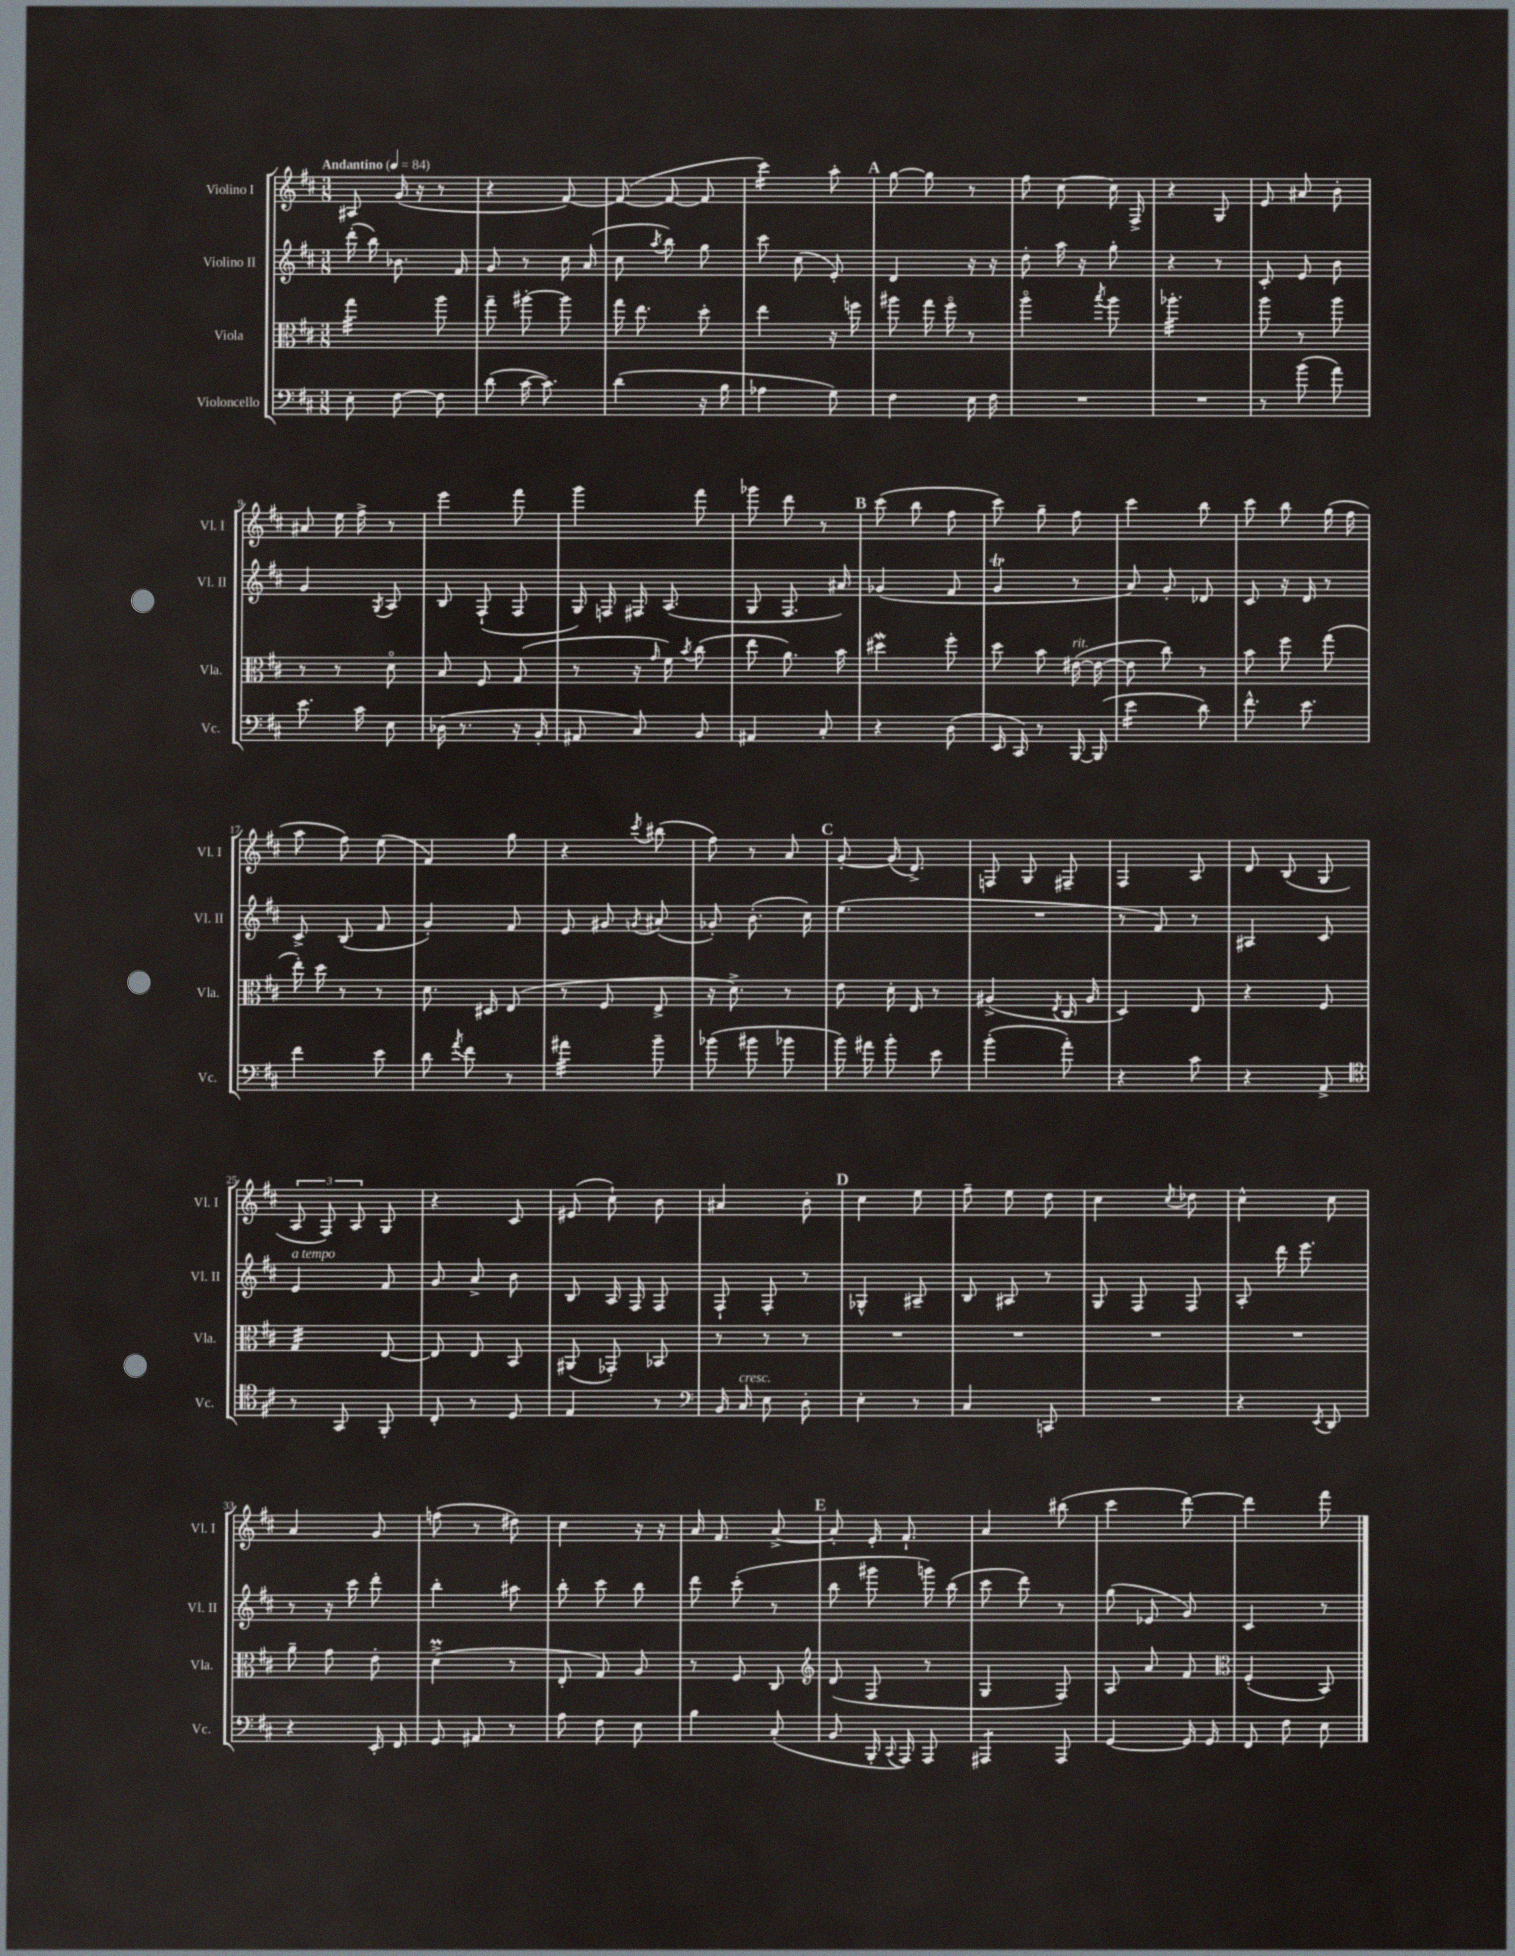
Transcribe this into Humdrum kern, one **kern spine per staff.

**kern	**kern	**kern	**kern
*staff4	*staff3	*staff2	*staff1
*clefF4	*clefC3	*clefG2	*clefG2
*k[f#c#]	*k[f#c#]	*k[f#c#]	*k[f#c#]
*M3/8	*M3/8	*M3/8	*M3/8
*MM84	*MM84	*MM84	*MM84
8E'	4gg	(16ddd'	8A#
.	.	16bb)	.
[8F#	.	8.b-	(16g
.	.	.	16r
8F#]	8aa	.	8r
.	.	16f#	.
=	=	=	=
(8d	8gg~	8g	4r
[16c#	[8aa#'	8r	.
8.c#])	.	.	.
.	8aa#]	16cc#	[8f#)
.	.	(16a	.
=	=	=	=
(4d	16gg	8cc#	(8f#_
.	8.ee	.	.
.	.	8qaa	.
.	.	8bb)	8f#_
16r	8dd'	8gg	8f#]
16B	.	.	.
=	=	=	=
4A-	4ee	8ccc#	4ccc#)
.	.	(8cc#	.
8G)	16r	8e')	8aa'
.	16ff	.	.
=	=	=	=
4F#	8aa#	4d	[8gg
.	16gg	.	8gg]
.	16ff#o	.	.
16E	8r	16r	8r
16F#	.	16r	.
=	=	=	=
4.r	4aao	8dd'	8ff#
.	.	16aa	[8cc#
.	.	16r	.
.	8qbb	.	.
.	8aa	8gg'	16cc#]
.	.	.	16F#^
=	=	=	=
4.r	4.aa-'	4r	4r
.	.	8r	8G
=	=	=	=
8r	8aa	8c#'	8e
(8b	8r	8e	8a#
8a)	8aa	8b	8b'
=	=	=	=
8.e	8r	4g	8a#
.	8r	.	16ee
16c#	.	.	16ff#^
.	.	8qG	.
8E	8do	8A	8r
=	=	=	=
(16D-	8B	8B	4eee
8.r	.	.	.
.	8F#	(8F#`	.
16r	(8G	8F#	8fff#
16BB'	.	.	.
=	=	=	=
8AA#	8r	16G)	4ggg
.	.	16F	.
8C#)	16r	16F#	.
.	16qqg	.	.
.	16f#)	(8.A	.
.	8qb	.	.
8BB	(8cc#	.	8fff#
=	=	=	=
4AA#	8ee	8G	8ggg-
.	8.a)	8.F#	8ddd
8C#'	.	.	8r
.	16b	16a#)	.
=	=	=	=
4r	4dd#	(4g-	(8ccc#
.	.	.	8bb
(8D	8ff#'	8f#	8ff#
=	=	=	=
16EE	8dd	4g	8ccc#)
16CC#)	.	.	.
8r	8b	.	8gg~
[16BBB	([16e#	8r	8ff#
(16BBB]	16e#_	.	.
=	=	=	=
4e	8e#]	8a)	4ccc#
.	8cc#)	8g'	.
8d)	8r	8d-	8bb
=	=	=	=
8.f#^^	8b	8c#	8ccc#
.	8ff#	16r	8bb
8.e	.	16d	.
.	(8gg	8r	(16gg
.	.	.	16ff#
=	=	=	=
4f#	16ee')	8c#^	8aa
.	16dd	.	.
.	8r	(8B	8ff#)
8e	8r	8f#	(8ee
=	=	=	=
8d	8.d	4g')	4f#)
8qa	.	.	.
8f#	.	.	.
.	16D#	.	.
8r	(8E	8f#	8gg
=	=	=	=
4a#	8r	8e	4r
.	8F#	8g#	.
.	.	8qg	8qccc#
8b~	8E^	(8a#	(8bb#
=	=	=	=
(8b-	16r	8g-')	8ff#)
.	8.d^)	.	.
8b#	.	(8.b'	8r
8b-	8r	.	8a
.	.	16cc#)	.
=	=	=	=
16b)	8e	(4.ee	[8g'
16a#	.	.	.
8b'	16d'	.	(16g]
.	16E	.	8.d^)
8e	8r	.	.
=	=	=	=
(4b'	(4A#^	4.r	8F
.	.	.	8G
.	8qE	.	.
8a')	16C#	.	8F#~
.	16A#	.	.
=	=	=	=
4r	4D)	8r	4F#
.	.	8f#)	.
8c#	8E	8r	8A
=	=	=	=
4r	4r	4A#	8d
.	.	.	(8B
8AA^	8F#	8c#	8G
=	=	=	=
*clefC4	*	*	*
8r	4G	4e	12A
.	.	.	12F#)
8GG	.	.	.
.	.	.	12A
8FF#'	[8E	8f#	8G
=	=	=	=
8C#'	8E]	8g	4r
8r	8E	8a^	.
8D	8BB	8b	8c#
=	=	=	=
4E	(8AA#	8B	(8e#
.	8GG-')	16A	8cc#`)
.	.	16F#	.
8r	8BB-	8F#	8b
=	=	=	=
*clefF4	*	*	*
16BB	8r	8F#`	4a#
16C#	.	.	.
8E	8r	8F#'	.
8D'	8r	8r	8b'
=	=	=	=
4E'	4.r	4G-^^	4cc#
8r	.	8A#~	8ee
=	=	=	=
4C#	4.r	8B	8ff#~
.	.	8A#	8ee
8CC	.	8r	8dd
=	=	=	=
4.r	4.r	8G	4cc#
.	.	8F#	.
.	.	.	8qcc#
.	.	8F#	8dd-
=	=	=	=
4r	4.r	8A'	4cc#^^
.	.	16ddd	.
.	.	8.eee	.
8qEE	.	.	.
8DD	.	.	8cc#
=	=	=	=
4r	8a~	8r	4a
.	8g	16r	.
.	.	16ccc#	.
16EE'	8e'	8ddd'	8g
16FF#	.	.	.
=	=	=	=
8GG	(4d^	4bb'	(8ff
8AA#	.	.	8r
8r	8r	8aa#	8dd#)
=	=	=	=
8A	8E'	8bb'	4cc#
8F#	8G)	8ccc#	.
8E	8A	8bb	16r
.	.	.	16r
=	=	=	=
4B	8r	8ddd	16a
.	.	.	8.f#
.	8F#	(8ccc#'	.
(8C#'	8C#	8r	[8a^
=	=	=	=
*	*clefG2	*	*
8BB	(8d	8bb	8a']
16BBB'	8F#	8ggg#	16e'
8qqCC#	.	.	.
16AAA)	.	.	8.f#`
8AAA	8r	16ggg)	.
.	.	(16bb	.
=	=	=	=
4AAA#	4G	8ccc#	4a
.	.	8ddd)	.
8AAA#	8F#)	8r	(8bb#
=	=	=	=
[4GG	8A	(8gg	4ccc#
.	8a	8e-	.
16GG]	8f#	8g)	[8ddd)
16GG	.	.	.
=	=	=	=
*	*clefC3	*	*
8FF#	(4F#'	4c#	4ddd]
8F#	.	.	.
8E	8BB)	8r	8fff#
==	==	==	==
*-	*-	*-	*-
